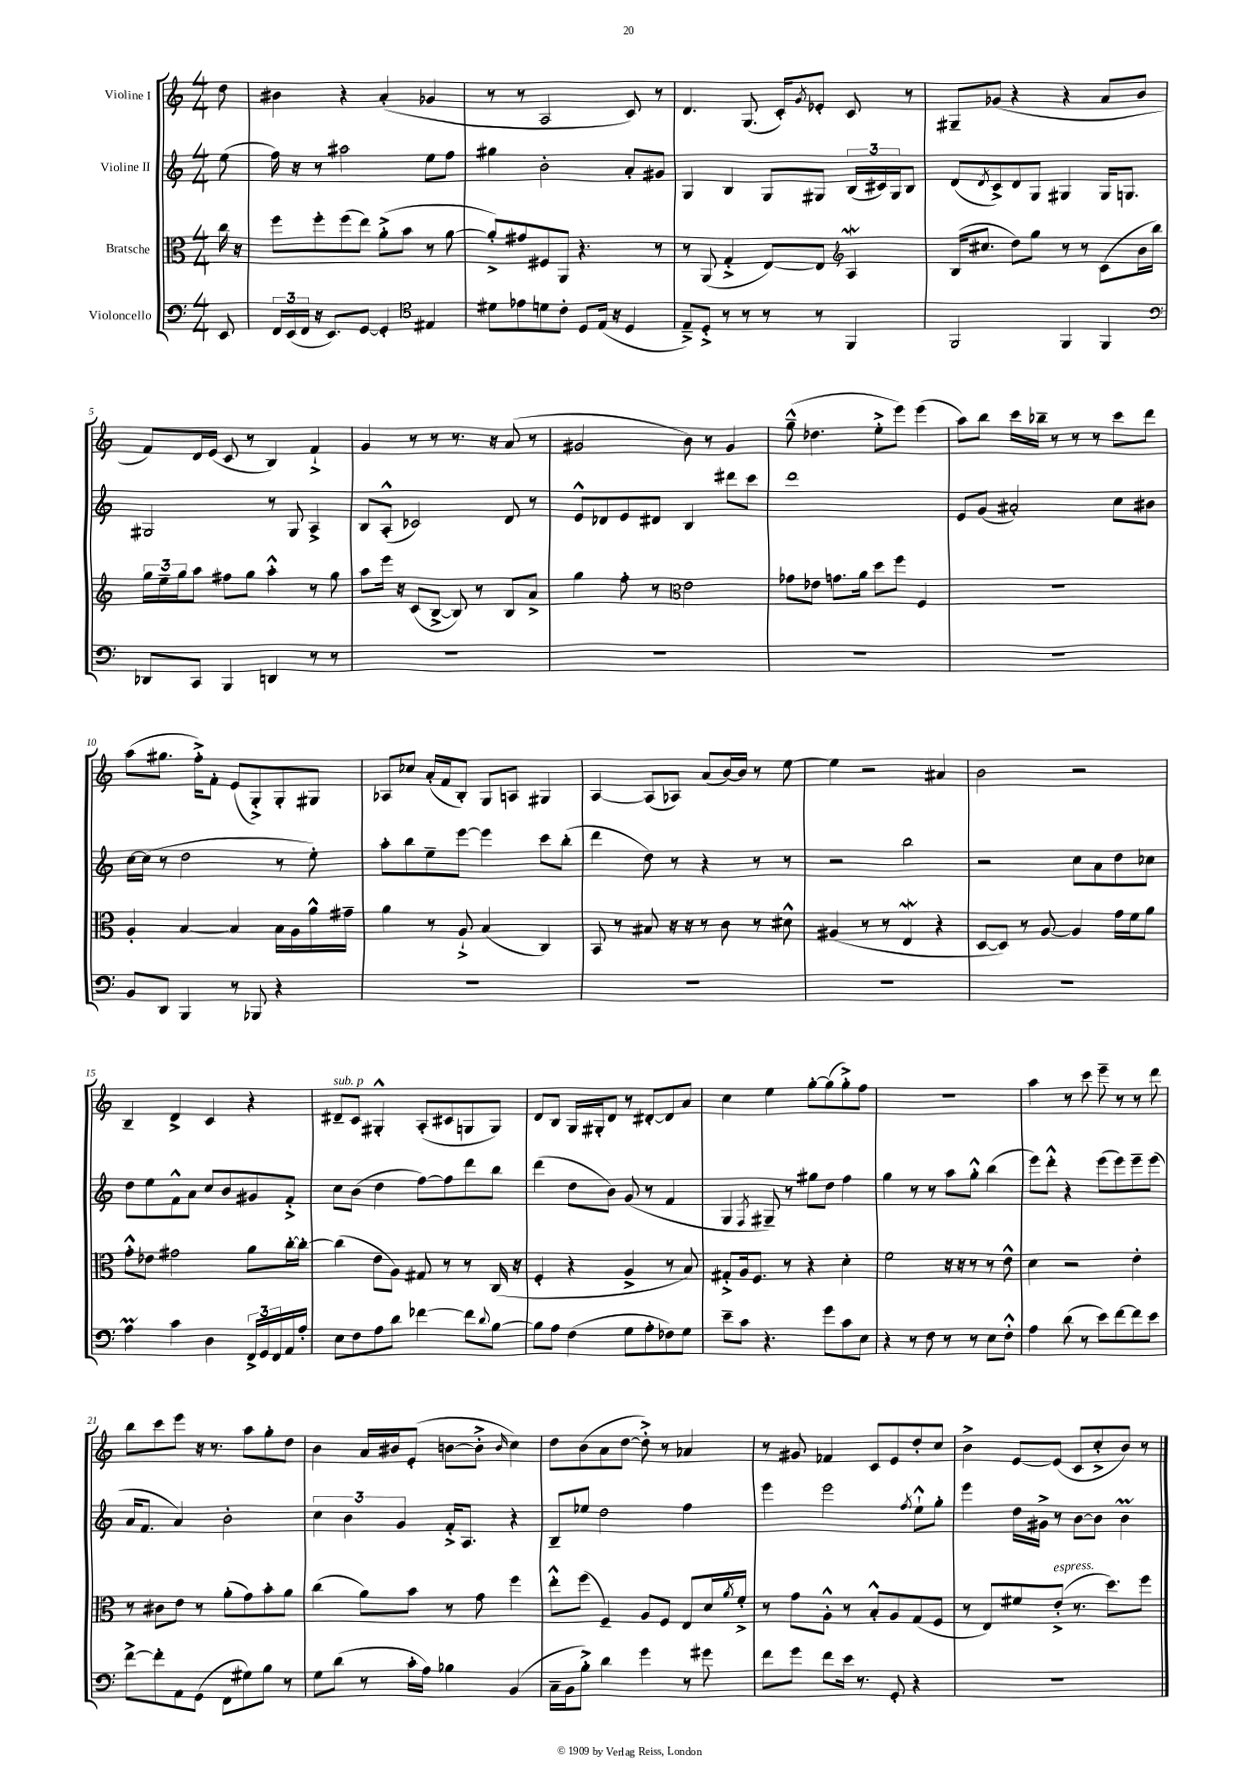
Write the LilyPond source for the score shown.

<<
\new StaffGroup <<
\new Staff = "s0" \with { instrumentName = "Violine I" } {
    \clef treble \key c \major \numericTimeSignature \time 4/4 \partial 8
    d''8 |
    bis'4 r4 a'4-.( ges'4 |
    r8 r8 a2 c'8) r8 |
    d'4. g8.( c'16-.) \acciaccatura { g'8 } ees'8-. c'8 r8 |
    gis8-- ges'8( r4 r4 a'8 b'8 |
    f'8) d'16 e'16( c'8 r8 b4) f'4-!-> |
    g'4 r8 r8 r8. r16 a'8( r8 |
    gis'2 b'8) r8 gis'4 |
    g''8---^( des''4. e''8-.-> e'''8) e'''4( |
    a''8) b''8 c'''16 bes''16-- r8 r8 r8 c'''8 d'''8 |
    a''8( gis''8. f''16-.->) f'8-. e'8( g8-.->) g8-. gis8 |
    aes8 ces''8 a'16-.( f'16 b8-.) g8 a8 gis4 |
    a4~ a8( aes8) a'8( b'16~) b'16 r8 e''8~ |
    e''4 r2 ais'4 |
    b'2 r2 |
    b4-- d'4-> c'4 r4 |
    dis'8--^\markup { \italic "sub. p" } c'8 gis4-.-^ a8-.( cis'8 g8 g8) |
    d'8 b8 g16 gis16-. d'8 r8 dis'8~-. dis'8 a'8 |
    c''4 e''4 g''8~-. g''8( g''8-.->) f''8 |
    R1 |
    a''4 r8 c'''8 e'''8-- r8 r8 d'''8 |
    b''8 c'''8 e'''8 r16 r8. a''8 g''8-. d''8 |
    b'4 a'16 bis'16 e'8-.( b'8~ b'8-.-> \grace { b'16 } c''4) |
    d''8 b'8( a'8 d''8~ d''8-.->) r8 aes'4 |
    r8 gis'8 fes'4 c'8 e'8 d''8-. c''8 |
    b'4-> e'8~ e'8( c'8 c''8-.-> b'8) r8 \bar "|." |
}
\new Staff = "s1" \with { instrumentName = "Violine II" } {
    \clef treble \key c \major \numericTimeSignature \time 4/4 \partial 8
    e''8( |
    f''16) r16 r8 ais''2 e''8 f''8 |
    gis''4 b'2-. a'8-. gis'8 |
    g4 b4 g8 gis8 \tuplet 3/2 { b16( cis'16) gis16 } b8 |
    d'8( \acciaccatura { d'8 } c'8->) d'8 g8 gis4 gis16 g8. |
    gis2 r8 gis8 a4-> |
    b8 a8-.-^( ces'2) d'8 r8 |
    e'8-^ des'8 e'8 dis'8 b4 dis'''8 c'''8 |
    d'''1 |
    e'8 g'8( ais'2-.) c''8 bis'8 |
    c''16~ c''16( r8 d''2 r8 e''8-.) |
    a''8-. b''8 e''8-- e'''8~ e'''4 c'''8 b''8-.( |
    d'''4 d''8) r8 r4 r8 r8 |
    r2 b''2 |
    r2 c''8 a'8 d''8 ces''8 |
    d''8 e''8 f'8-^ a'8 c''8 b'8 gis'8 f'8-.-> |
    c''8 b'8( d''4 f''8~) f''8 d'''8 b''8 |
    d'''4( d''8 b'8) g'8( r8 f'4 |
    g4 \acciaccatura { f8 } gis8--) r8 gis''8 d''8 f''4 |
    g''4 r8 r8 a''8 g''8-.-^ b''4( |
    e'''8) d'''8-.-^ r4 e'''8( e'''8) e'''8-- e'''8( |
    a'16 f'8. a'4) b'2-. |
    \tuplet 3/2 { c''4 b'4 g'4 } f'16-.-> a8. r4 |
    b8-- ees''8 d''2 f''4 |
    e'''4 e'''2 \acciaccatura { f''8 } e''8-!-^ g''8-. |
    e'''4 d''16 gis'16-> r8 b'8~ b'8 b'4\prall \bar "|." |
}
\new Staff = "s2" \with { instrumentName = "Bratsche" } {
    \clef alto \key c \major \numericTimeSignature \time 4/4 \partial 8
    c''16 r16 |
    f''8 f''8-. f''8( e''8) a'8-.->( b'8 r8 a'8~ |
    a'8-.->) gis'8 fis8 a,8 r4. r8 |
    r8 a,8( g4-.-> e8~) e8 \clef treble a4\mordent |
    b16( cis''8. d''8) g''8 r8 r8 c'8( b'16 b''16) |
    \tuplet 3/2 { g''16 e''16-- g''16 } a''8 fis''8 g''8 a''4-.-^ r8 g''8 |
    a''8 e'''16 r16 c'8( b8~-> b8) r8 b8 a'8-> |
    g''4 f''8-. r8 \clef alto e'2 |
    ges'8 ees'8 g'8. a'16 d''8 f''8 f4 |
    R1 |
    a4-. b4~ b4 b16 a16 a'16-^ gis'16-- |
    a'4 r8 a8-!-> b4( c4) |
    b,8 r8 bis8 r16 r16 r8 c'8 r8 dis'8-^ |
    ais4( r8 r8 e4\mordent r4 |
    d8~ d8) r8 a8~ a4 g'16 f'16 a'8 |
    g'8-.-^ ees'8 gis'2 a'8 c''16~-. c''16~-. |
    c''4( e'8 a8) gis8 r8 r8 c16( r16 |
    f4-. r4 a4-> r8 b8) |
    gis8-.-> a16 f8. r8 r4 d'4-. |
    f'2 r16 r16 r8 r8 e'8-^ |
    d'4 r2 e'4-. |
    r8 cis'8 e'8 r8 a'8-.( g'8) b'8-. a'8 |
    c''4( a'8) b'8 r8 g'8 f''4 |
    e''8-.-^ f''8( f4--) a8 f8 e8 d'16 \acciaccatura { a'8 } f'16-.-> |
    r8 g'8 a8-.-^ r8 b8-.-^ a8 g8( f8 |
    r8 e8) fis'8 e'8-.->^\markup { \italic "espress." }( r8. d''8.) f''8 \bar "|." |
}
\new Staff = "s3" \with { instrumentName = "Violoncello" } {
    \clef bass \key c \major \numericTimeSignature \time 4/4 \partial 8
    e,8 |
    \tuplet 3/2 { f,16 e,16( f,16 } r16 e,8.) g,8~ g,4-. \clef tenor eis4 |
    dis'8 ees'8 d'8 c'8-. d8 e16( r16 d4 |
    e8--->) d8-.-> r8 r8 r8 r8 f,4 |
    f,2 f,4 f,4 |
    \clef bass des,8 c,8 b,,4 d,4 r8 r8 |
    R1 |
    R1 |
    R1 |
    R1 |
    b,8 d,8 b,,4 r8 bes,,8 r4 |
    R1 |
    R1 |
    R1 |
    R1 |
    a4\prall c'4 d4 \tuplet 3/2 { f,16-> g,16 f,16 } a,16 a16-. |
    e8 f8 a8 d'8 fes'4~ fes'8 \appoggiatura { d'8 } b8~ |
    b8 a8 f4( g8 a8-. fes8) g8 |
    e'8-- c'8 r4. g'8 c'8 e8 |
    r4 r8 f8 r8 r8 e8 f8-.-^ |
    a4 d'8( r8 e'8) f'8~ f'8 e'8 |
    f'8~-> f'8-. a,8 g,8( f,8 gis8) b8 r8 |
    g8 d'8( r8 c'16-. a16) bes4 b,4( |
    c16-- b,16 b8-.->) d'4 g'4 r8 gis'8 |
    f'8 g'8 f'8 e'16 r8. g,8-. r4 |
    R1 \bar "|." |
}
>>
>>
